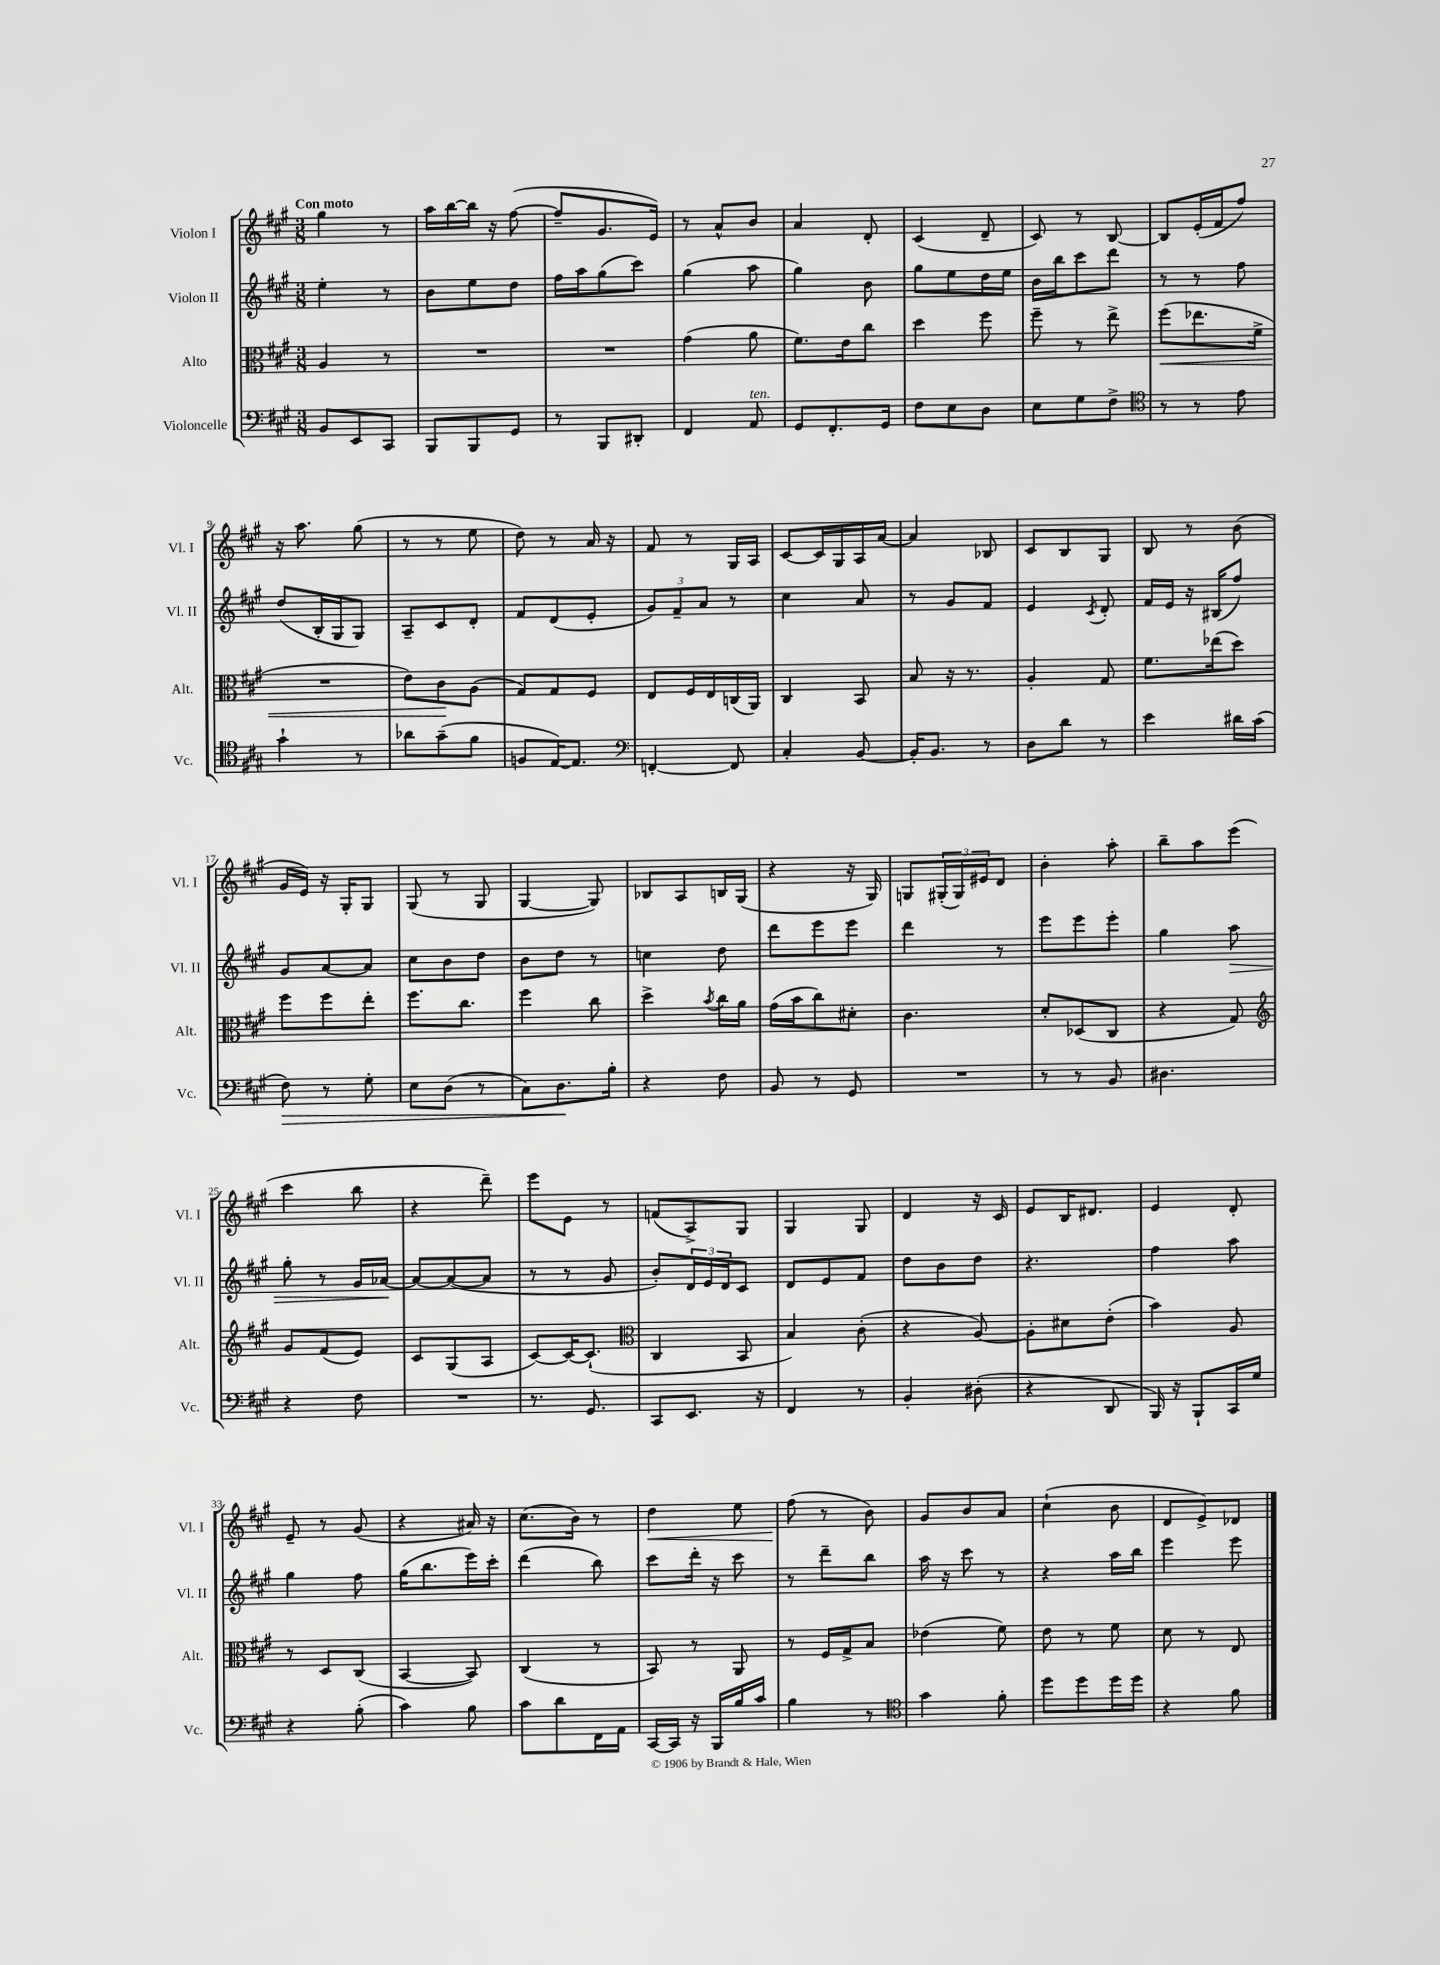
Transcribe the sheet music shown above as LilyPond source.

<<
\new StaffGroup <<
\new Staff = "s0" \with { instrumentName = "Violon I" shortInstrumentName = "Vl. I" } {
    \clef treble \key a \major \numericTimeSignature \time 3/8 \tempo "Con moto"
    gis''4 r8 |
    a''16 b''16~ b''16 r16 fis''8~( |
    fis''8-- gis'8. e'16) |
    r8 a'8-^ b'8 |
    a'4 d'8-. |
    cis'4( d'8-- |
    cis'8) r8 b8~ |
    b8 e'16-.( fis'16 fis''8) |
    r16 a''8. gis''8( |
    r8 r8 e''8 |
    d''8) r8 a'16 r16 |
    fis'8 r8 gis16 a16 |
    cis'8~ cis'16 gis16 a16 a'16~ |
    a'4 bes8 |
    cis'8 b8 gis8 |
    b8 r8 b'8( |
    gis'16 e'16) r16 gis16-. gis8 |
    gis8( r8 gis8 |
    gis4~ gis8) |
    bes8 a8 b16 gis16( |
    r4 r16 gis16) |
    g8 \tuplet 3/2 { gis16-.( gis16) eis'16 } d'8 |
    b'4-. a''8-. |
    b''8-- a''8 e'''8( |
    cis'''4 b''8 |
    r4 d'''8--) |
    e'''8 e'8 r8 |
    f'8( a8->) gis8 |
    gis4 gis8 |
    d'4 r16 cis'16 |
    e'8 b16 dis'8. |
    e'4 d'8-. |
    e'8-- r8 gis'8( |
    r4 ais'16) r16 |
    cis''8.( b'16) r8 |
    d''4\< e''8 |
    fis''8\!( r8 b'8) |
    gis'8 b'8 a'8 |
    cis''4-!( b'8 |
    d'8 e'8->) des'8 \bar "|." |
}
\new Staff = "s1" \with { instrumentName = "Violon II" shortInstrumentName = "Vl. II" } {
    \clef treble \key a \major \numericTimeSignature \time 3/8
    e''4-. r8 |
    b'8 e''8 d''8 |
    fis''16 a''16 gis''8( cis'''8) |
    gis''4( a''8 |
    gis''4) b'8 |
    gis''8 e''8 d''16 e''16 |
    b'16 b''16 cis'''8 d'''8 |
    r8 r8 fis''8 |
    d''8( b16-. gis16 gis8) |
    a8-- cis'8 d'8-. |
    fis'8 d'8( e'8-. |
    \tuplet 3/2 { gis'8) fis'8-- a'8 } r8 |
    cis''4 a'8 |
    r8 gis'8 fis'8 |
    e'4 \acciaccatura { cis'8 } d'8-. |
    fis'16 e'16 r16 bis16( fis''8) |
    gis'8 a'8~ a'8 |
    cis''8 b'8 d''8 |
    b'8 d''8 r8 |
    c''4 d''8 |
    d'''8 e'''8 e'''8 |
    d'''4 r8 |
    e'''8 e'''8 e'''8-. |
    gis''4 a''8\> |
    gis''8-. r8 gis'16 aes'16~\! |
    aes'8~ aes'8~( aes'8 |
    r8 r8 gis'8 |
    b'8-.) \tuplet 3/2 { d'16 e'16 d'16 } cis'8 |
    d'8 e'8 fis'8 |
    d''8 b'8 d''8 |
    r4. |
    fis''4 a''8 |
    gis''4 fis''8 |
    gis''16( b''8. e'''16) cis'''16-. |
    d'''4( b''8) |
    cis'''8 d'''16-. r16 cis'''8 |
    r8 d'''8-- b''8 |
    a''16 r16 cis'''8 r8 |
    r4 a''16 b''16 |
    e'''4 e'''8 \bar "|." |
}
\new Staff = "s2" \with { instrumentName = "Alto" shortInstrumentName = "Alt." } {
    \clef alto \key a \major \numericTimeSignature \time 3/8
    a4 r8 |
    R4. |
    R4. |
    gis'4( a'8 |
    fis'8.) e'16 cis''8 |
    d''4 fis''8 |
    fis''8-- r8 e''8-> |
    fis''8\<( ees''8. fis'16-> |
    R4. |
    e'8) cis'8\! a8( |
    gis8) gis8 fis8 |
    e8 fis16 e16 c16( a,16) |
    cis4 b,8 |
    b8 r16 r8. |
    a4-. gis8 |
    fis'8. ees''16( d''8) |
    fis''8 fis''8 e''8-. |
    fis''8. cis''8. |
    fis''4 cis''8 |
    d''4-> \acciaccatura { b'8 } cis''16 a'16 |
    gis'16( b'16 cis''8) dis'8-. |
    cis'4. |
    d'8-. des8( cis8 |
    r4 gis8) |
    \clef treble gis'8 fis'8( e'8) |
    cis'8 gis8( a8 |
    cis'8~) cis'16~ cis'8.-!( |
    \clef alto cis4 b,8 |
    b4) cis'8-.( |
    r4 a8~) |
    a8-. dis'8 e'8-.( |
    b'4) a8 |
    r8 d8 cis8( |
    b,4~ b,8) |
    cis4( r8 |
    b,8) r8 a,8 |
    r8 fis16 gis16-> b8 |
    ees'4( fis'8) |
    e'8 r8 fis'8 |
    d'8 r8 e8 \bar "|." |
}
\new Staff = "s3" \with { instrumentName = "Violoncelle" shortInstrumentName = "Vc." } {
    \clef bass \key a \major \numericTimeSignature \time 3/8
    b,8 e,8 cis,8 |
    b,,8 b,,8 gis,8 |
    r8 b,,8 dis,8-. |
    fis,4 a,8^\markup { \italic "ten." } |
    gis,8 fis,8.-. gis,16 |
    fis8 e8 d8 |
    e8 gis8 fis8-> |
    \clef tenor r8 r8 e'8 |
    gis'4-! r8 |
    aes'8 gis'8--( fis'8 |
    f8 e16~) e8. |
    \clef bass f,4~-. f,8 |
    cis4-. b,8~ |
    b,16-. b,8. r8 |
    d8 d'8 r8 |
    e'4 dis'16 cis'16( |
    fis8\>) r8 gis8-. |
    e8 d8( r8 |
    cis8) d8.\! b16-. |
    r4 fis8 |
    b,8 r8 gis,8 |
    R4. |
    r8 r8 b,8 |
    dis4. |
    r4 fis8 |
    R4. |
    r8. gis,8. |
    cis,8 e,8. r16 |
    fis,4 r8 |
    b,4-. dis8-.( |
    r4 d,8 |
    b,,16) r16 b,,8-! cis,16 gis16 |
    r4 b8-.( |
    cis'4) b8 |
    cis'8 d'8 fis,16 a,16 |
    cis,16~ cis,16 r16 b,,16 b16 cis'16 |
    b4 r8 |
    \clef tenor gis'4 fis'8-. |
    d''8 d''8 d''16 d''16 |
    r4 fis'8 \bar "|." |
}
>>
>>
